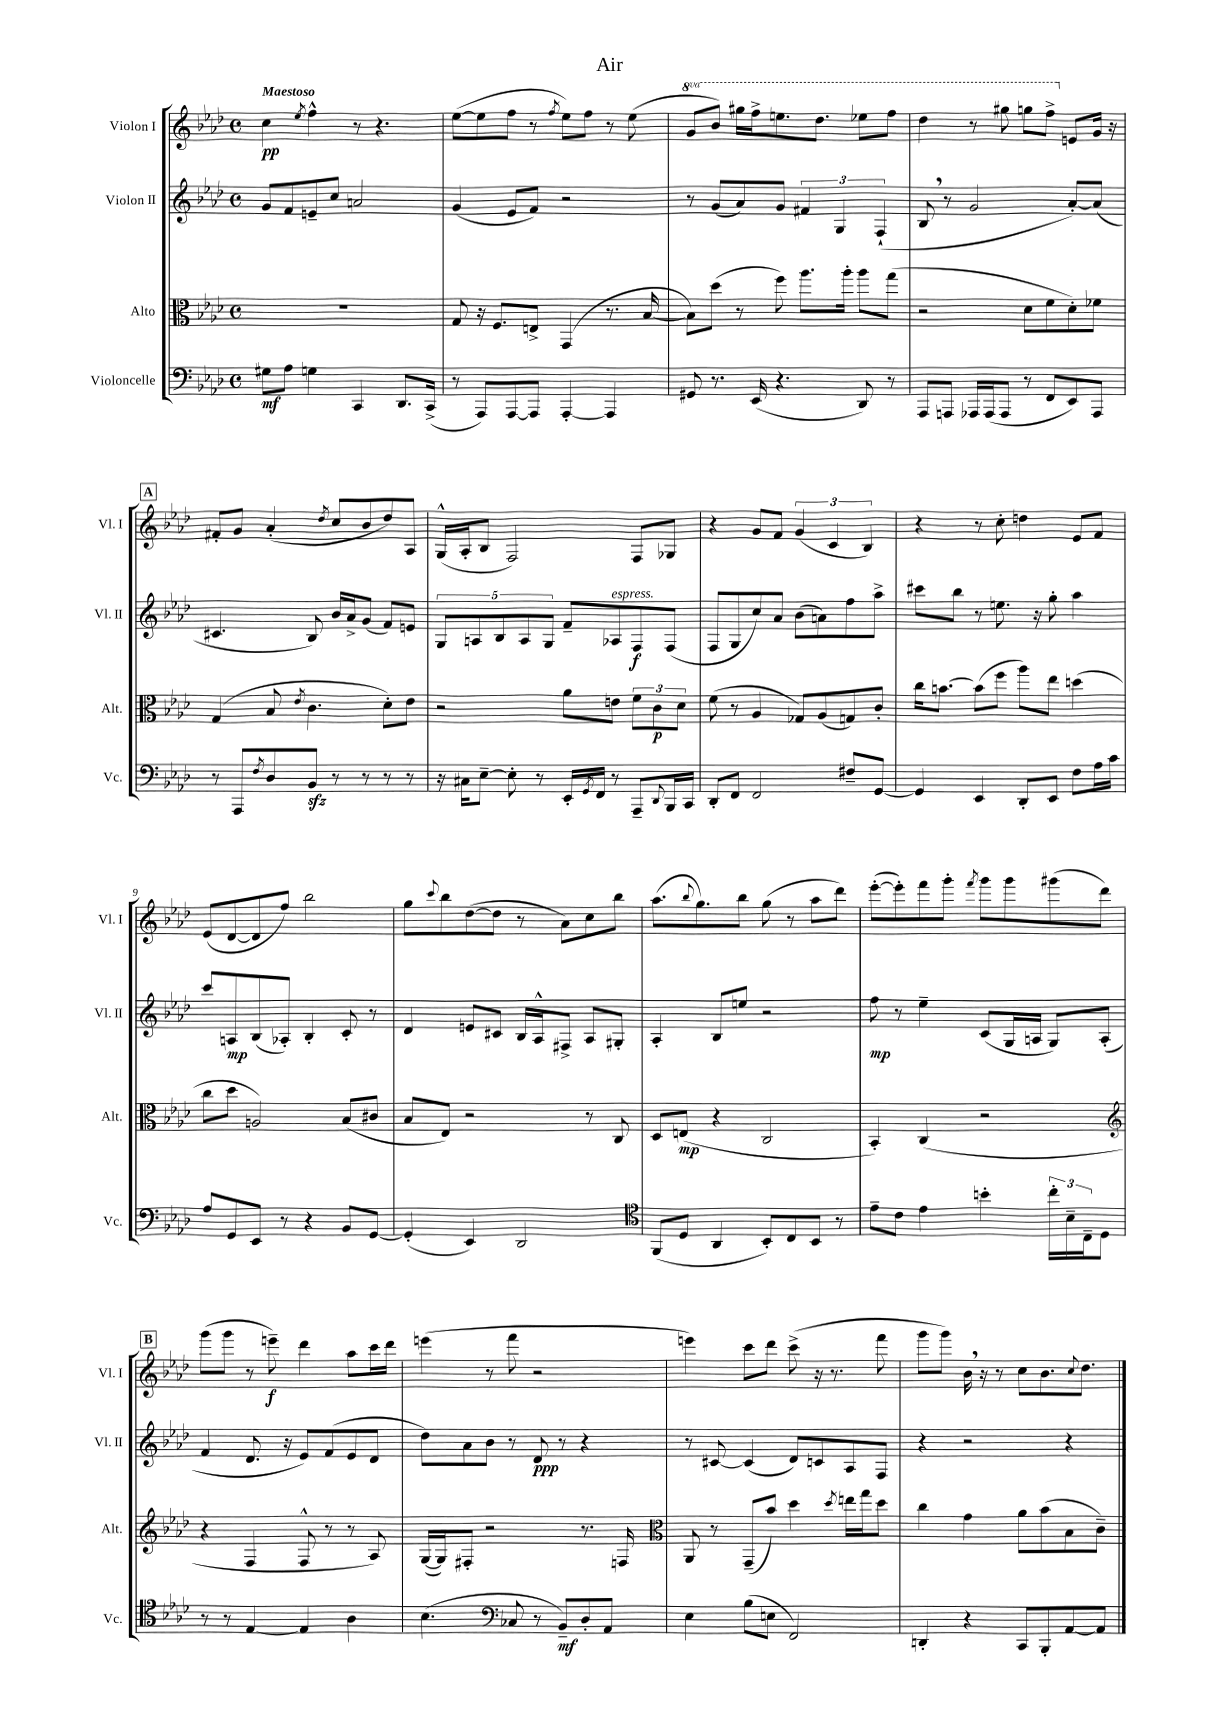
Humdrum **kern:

**kern	**kern	**kern	**kern
*staff4	*staff3	*staff2	*staff1
*clefF4	*clefC3	*clefG2	*clefG2
*k[b-e-a-d-]	*k[b-e-a-d-]	*k[b-e-a-d-]	*k[b-e-a-d-]
*M4/4	*M4/4	*M4/4	*M4/4
*met(c)	*met(c)	*met(c)	*met(c)
8G#	1r	8g	4cc
8A-	.	8f	.
.	.	.	8qee-
4G	.	8e~	4ff^^
.	.	8cc	.
4CC	.	2a	8r
.	.	.	4.r
8.DD-	.	.	.
(16CC^	.	.	.
=	=	=	=
8r	8G	(4g	([8ee-
8AAA-)	16r	.	8ee-]
.	8.F	.	.
[8AAA-	.	8e-	8ff
8AAA-]	8E^	8f)	8r
.	.	.	8qff
[4AAA-'	(4GG	2r	8ee-)
.	.	.	8ff
4AAA-]	8.r	.	8r
.	.	.	(8ee-
.	[16B-	.	.
=	=	=	=
8GG#	8B-])	8r	8gg
8.r	(8dd-	(8g	8bb-)
.	8r	8a-)	16ggg#
(16EE-	.	.	16fff^
4.r	8ff)	8g	8.eee
.	8.aa-	6f#	.
.	.	.	8.ddd-
.	.	6G	.
.	16aa-'	.	.
8DD-)	8aa-	.	8eee-
.	.	(6F`	.
8r	(8gg	.	8fff
=	=	=	=
8AAA-	2r	8B-	4ddd-
8AAA	.	8r	.
16AAA-	.	2g	8r
(16AAA-	.	.	.
8AAA-	.	.	8ggg#
8r	8d-	.	8ggg
8FF	8f	.	8fff^
8EE-)	8d-')	[8a-')	8e
8AAA-	8f-	(8a-]	16g
.	.	.	16r
=	=	=	=
8r	(4G	4.c#	8f#'
8AAA-	.	.	8g
8qF	.	.	.
8D-	8B-	.	(4a-'
.	8qe-	.	.
8BB-	4.c	8B-)	.
.	.	.	8qdd-
8r	.	16b-	8cc
.	.	16a-^	.
8r	.	(8g	8b-
8r	8d-')	8f)	8dd-)
8r	8e-	8e	8A-
=	=	=	=
16r	2r	10G	(16G^^
16C#	.	.	16A-'
.	.	10A	.
[8E-~	.	.	8B-
.	.	10B-	.
8E-']	.	.	2F)
.	.	10A	.
8r	.	.	.
.	.	10G	.
16EE-'	8a-	8f~	.
8qGG	.	.	.
16FF	.	.	.
8r	8e	8A-	.
8AAA-~	12f	8F	8F
.	12c	.	.
8qqDD-	.	.	.
16BBB-	.	(8F	8G-
.	12d-	.	.
16CC	.	.	.
=	=	=	=
8DD-'	(8f	8F	4r
8FF	8r	8G	.
2FF	4A-	8cc)	8g
.	.	8a-	8f
.	8G-)	(8b-	(6g
.	(8A-	8a)	.
.	.	.	6c
8F#~	8G)	8ff	.
.	.	.	6B-)
[8GG	8c'	8aa-^	.
=	=	=	=
4GG]	16cc	8ccc#	4r
.	[8.b	.	.
.	.	8bb-	.
4EE-	(8b]	8r	8r
.	8ff	8.ee	8cc'
8DD-'	8aa-)	.	4dd
.	.	16r	.
8EE-	8ee-	8gg'	.
8F	(4dd	4aa-	8e-
16A-	.	.	8f
16c	.	.	.
=	=	=	=
8A-	8cc	8ccc	(8e-
8GG	8dd-	8A	[8d-
8EE-	2A)	(8B-	8d-]
8r	.	8A-')	8ff)
4r	.	4B-'	2bb-
8BB-	(8B-	8c'	.
[8GG	8c#	8r	.
=	=	=	=
(4GG']	8B-	4d-	8gg
.	.	.	8qqccc
.	8E-)	.	8bb-
4EE-)	2r	8e	([8dd-
.	.	8c#	8dd-]
2DD-	.	16B-	8r
.	.	16A-^^	.
.	.	8F#^	8a-)
.	8r	8A-	8cc
.	8C	8G#'	8bb-
=	=	=	=
*clefC4	*	*	*
(8FF	8D-	4A-'	(8.aa-
8D-	(8E	.	.
.	.	.	8qqbb-
.	.	.	8.gg)
4AA-	4r	8B-	.
.	.	8ee	8bb-
8BB-')	2C	2r	(8gg
8C	.	.	8r
8BB-	.	.	8aa-
8r	.	.	8ddd-)
=	=	=	=
8e-~	4BB-')	8ff	([8eee-'
8c	.	8r	8eee-'])
4e-	(4C	4ee-~	8fff
.	.	.	8ggg'
.	.	.	8qfff
4b'	2r	(8c	8ggg
.	.	16G	8ggg
.	.	16A	.
24cc'	.	8G)	(8ggg#
24B-~	.	.	.
24C~	.	.	.
8D-	.	(8A'	8ddd-)
=	=	=	=
*	*clefG2	*	*
8r	4r	4f	(8ggg
8r	.	.	8ggg
[4E-	4F	8.d-	8r
.	.	.	8eee~)
.	.	16r	.
4E-]	8F^^	8e-)	4ddd-
.	8r	(8f	.
4A-	8r	8e-	8aa-
.	8A-)	8d-	16ccc
.	.	.	16ddd-
=	=	=	=
(4.B-	([16G	8dd-)	(4eee
.	16G])	.	.
.	8F#'	8a-	.
.	2r	8b-	8r
*clefF4	*	*	*
8C-	.	8r	8fff
8r	.	8d-	2r
8BB-~)	.	8r	.
8D-'	8.r	4r	.
8AA-	.	.	.
.	16F	.	.
=	=	=	=
*	*clefC3	*	*
4E-	8AA-	8r	4eee)
.	8r	[8c#	.
(8B-	(8GG~	(4c#]	8ccc
8E	8b-)	.	8ddd-
2FF)	4dd-	8d-)	(8ccc^
.	.	8c	16r
.	.	.	8.r
.	8qdd-	.	.
.	16ee	8A-	.
.	16gg	.	.
.	8dd-	8F	8fff
=	=	=	=
4DD'	4cc	4r	8ggg
.	.	.	8ggg)
4r	4g	2r	16b-
.	.	.	16r
.	.	.	8r
8CC	8a-	.	8cc
8BBB-'	(8b-	.	8.b-
[8AA-	8B-	4r	.
.	.	.	8qqcc
.	.	.	8.dd-
8AA-]	8c~)	.	.
==	==	==	==
*-	*-	*-	*-
